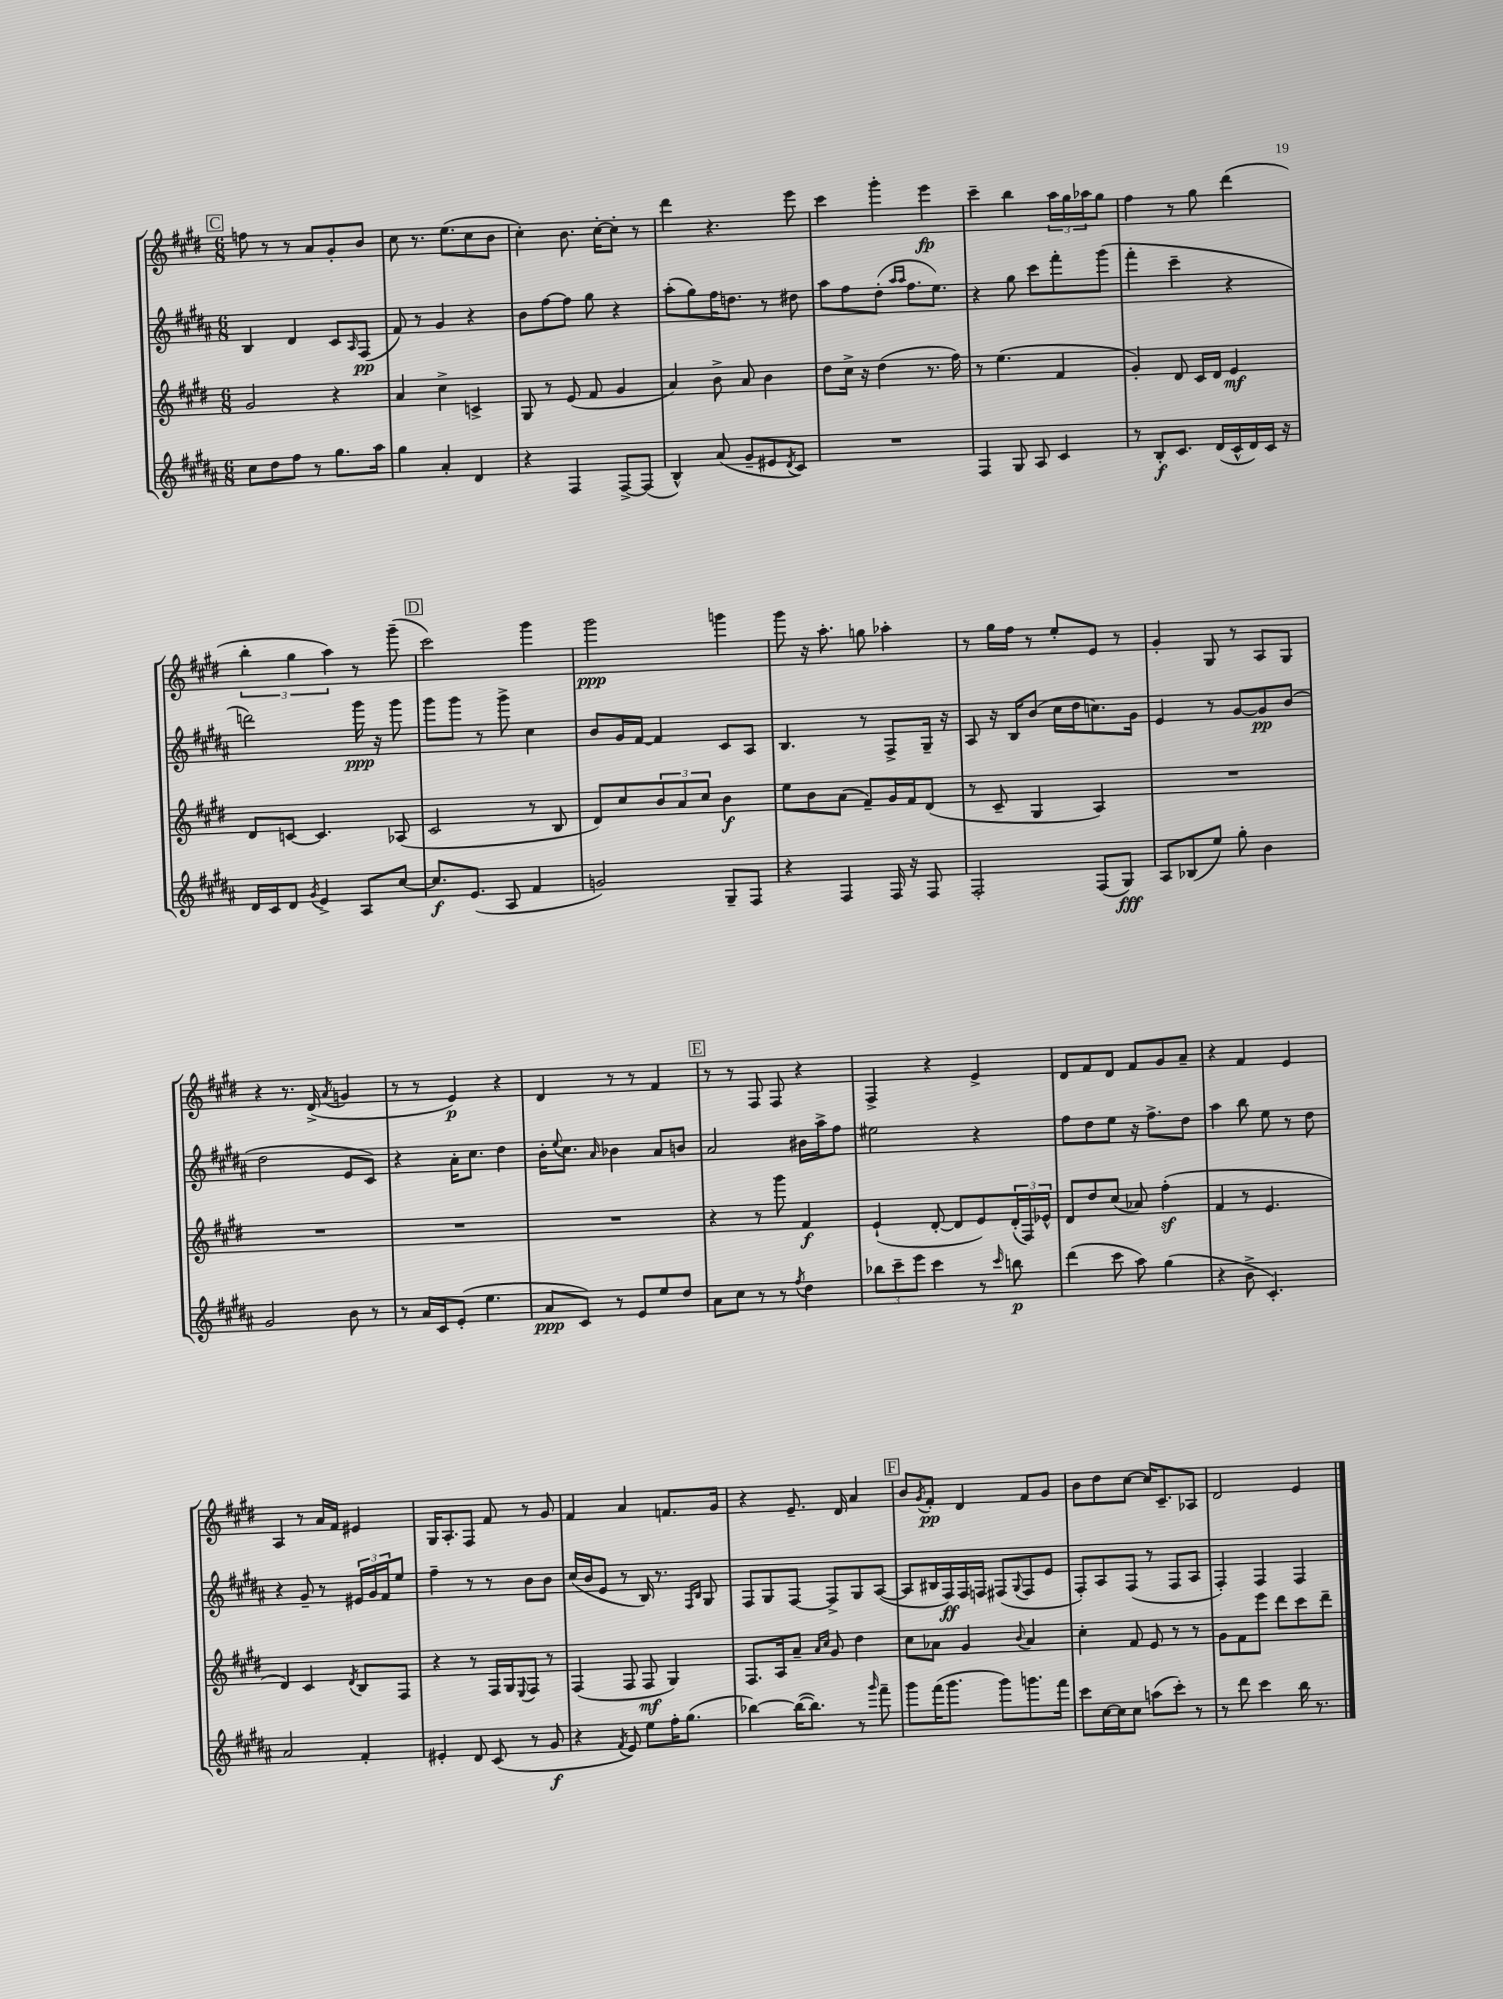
<<
\new StaffGroup <<
\new Staff = "s0" {
    \clef treble \key e \major \numericTimeSignature \time 6/8
    \mark \markup { \box "C" } f''8 r8 r8 a'8 gis'8-. b'8 |
    cis''8 r8. e''8.( cis''8 b'8 |
    cis''4-.) b'8. cis''16~-. cis''8-. r8 |
    dis'''4 r4. e'''8 |
    cis'''4 gis'''4-. e'''4\fp |
    cis'''4-- b''4 \tuplet 3/2 { a''16 gis''16 aes''16 } gis''8 |
    fis''4 r8 gis''8 dis'''4( |
    \tuplet 3/2 { b''4-. gis''4 a''4) } r8 gis'''8--( |
    \mark \markup { \box "D" } cis'''2) gis'''4 |
    gis'''2\ppp g'''4 |
    gis'''8 r16 a''8.-. g''8 aes''4-. |
    r8 gis''16 fis''16 r8 e''8-. e'8 r8 |
    gis'4-. gis8 r8 a8 gis8 |
    r4 r8. dis'16->( \acciaccatura { a'8 } g'4 |
    r8 r8 e'4\p) r4 |
    dis'4 r8 r8 fis'4 |
    \mark \markup { \box "E" } r8 r8 fis8 fis8 r4 |
    fis4-> r4 e'4-> |
    dis'8 fis'8 dis'8 fis'8 gis'8 a'8-- |
    r4 fis'4 e'4 |
    a4 r8 a'16 fis'16 eis'4 |
    gis16 a8.-. fis8 fis'8 r8 gis'8 |
    fis'4 a'4 f'8. gis'16 |
    r4 e'8.-- dis'16 a'4 |
    \mark \markup { \box "F" } b'8 \acciaccatura { gis'8 } fis'8-.\pp dis'4 fis'8 gis'8 |
    b'8 dis''8 cis''8~ cis''16 cis'8.-- aes8 |
    dis'2 e'4 \bar "|." |
}
\new Staff = "s1" {
    \clef treble \key b \major \numericTimeSignature \time 6/8
    \mark \markup { \box "C" } b4 dis'4 cis'8 \grace { ais16 } fis8\pp( |
    fis'8) r8 gis'4 r4 |
    b'8 fis''8~ fis''8 gis''8 r4 |
    ais''8-.( gis''8) fis''16 d''8. r8 dis''8 |
    ais''8 fis''8 dis''8-.( \grace { ais''16 ais''16 } fis''8. e''8.) |
    r4 gis''8 cis'''8 fis'''8-. gis'''8( |
    fis'''4-. cis'''4-- r4 |
    d'''2) gis'''16\ppp r16 gis'''8 |
    \mark \markup { \box "D" } gis'''8 gis'''8 r8 gis'''8-> cis''4 |
    b'8 gis'16 fis'16~ fis'4 cis'8 ais8 |
    b4. r8 fis8-> gis16-- r16 |
    ais8 r16 b16 b'8( cis''16 dis''16 c''8.) gis'16 |
    e'4 r8 gis'8~ gis'8\pp b'8( |
    dis''2 e'8 cis'8) |
    r4 ais'16-. cis''8. dis''4 |
    b'16-. \appoggiatura { e''8 } cis''8. \grace { ais'16 } bes'4 ais'8 b'8 |
    \mark \markup { \box "E" } ais'2 bis'16 ais''16-> fis''8 |
    eis''2 r4 |
    fis''8 dis''8 e''8 r16 fis''8.-> dis''8 |
    ais''4 b''8 e''8 r8 dis''8 |
    r4 gis'8-- r8 \tuplet 3/2 { eis'16 gis'16 fis'16 } e''8 |
    fis''4-- r8 r8 b'8 b'8 |
    cis''16( b'16 e'8 r8 b16) r8. \grace { fis16 b16 } gis8 |
    fis8 gis8 fis8~ fis8-> gis8 ais8~( |
    \mark \markup { \box "F" } ais8 bis16 fis16\ff) fis16 f16 fis8( \appoggiatura { gis8 } fis8 e'8 |
    fis8-.) ais8 fis8( r8 fis8 ais8 |
    fis4-.) fis4 fis4 \bar "|." |
}
\new Staff = "s2" {
    \clef treble \key e \major \numericTimeSignature \time 6/8
    \mark \markup { \box "C" } gis'2 r4 |
    a'4 cis''4-> c'4-> |
    gis8 r8 e'8( fis'8 gis'4 |
    a'4) b'8-> a'8 b'4 |
    dis''8 cis''16-> r16 dis''4( r8. fis''16) |
    r8 e''4.( fis'4 |
    gis'4-.) dis'8 cis'16 dis'16 e'4\mf |
    dis'8 c'8~ c'4. aes8( |
    \mark \markup { \box "D" } cis'2 r8 b8 |
    dis'8) cis''8 \tuplet 3/2 { b'8 a'8 cis''8 } b'4\f |
    e''8 b'8 a'8( fis'8--) gis'16 fis'16 dis'8( |
    r8 cis'8-- gis4 a4) |
    R2. |
    R2. |
    R2. |
    R2. |
    \mark \markup { \box "E" } r4 r8 gis'''8 fis'4\f |
    e'4-!( dis'8~-. dis'8 e'8) \tuplet 3/2 { dis'16-.( fis16) ees'16-^ } |
    dis'8 dis''8 cis''8( aes'8) fis''4-.\sf( |
    fis'4 r8 e'4. |
    dis'4) cis'4 \acciaccatura { dis'8 } b8 fis8 |
    r4 r8 fis16 gis16 \appoggiatura { e8 } fis8 r8 |
    fis4( fis8 fis8\mf gis4) |
    fis8. a16 a'8-- \grace { a'16 cis''16 } gis'8 dis''4 |
    \mark \markup { \box "F" } cis''8 aes'8 gis'4 \appoggiatura { b'8 } aes'4 |
    cis''4-. fis'8 e'8 r8 r8 |
    gis'8 fis'8 e'''8 dis'''8 cis'''8 dis'''8-- \bar "|." |
}
\new Staff = "s3" {
    \clef treble \key b \major \numericTimeSignature \time 6/8
    \mark \markup { \box "C" } cis''8 dis''8 fis''8 r8 gis''8. ais''16 |
    gis''4 ais'4-. dis'4 |
    r4 fis4 fis8~-> fis8( |
    b4-^) ais'8( gis'8-- eis'8 \acciaccatura { dis'8 } cis'8) |
    R2. |
    fis4 gis8 ais8 cis'4 |
    r8 b8-.\f cis'8. dis'16( cis'16-^ dis'16) cis'16 r16 |
    dis'16 cis'16 dis'8 \acciaccatura { gis'8 } e'4-> ais8 cis''8~ |
    \mark \markup { \box "D" } cis''8.\f e'8.( ais8 fis'4 |
    g'2) gis8-- fis8 |
    r4 fis4 fis16 r16 fis8 |
    fis2-. fis8( gis8\fff) |
    ais8 bes8( e''8) gis''8-. b'4 |
    gis'2 b'8 r8 |
    r8 ais'16 cis'16 e'8-.( e''4. |
    ais'8\ppp cis'8) r8 e'8 e''8 dis''8 |
    \mark \markup { \box "E" } ais'8 cis''8 r8 r8 \acciaccatura { fis''8 } dis''4 |
    \tuplet 3/2 { bes''8 cis'''8-- e'''8 } cis'''4 r8 \grace { cis'''16 } b''8\p |
    dis'''4( cis'''8 ais''8) gis''4( |
    r4 b'8-> cis'4.-.) |
    ais'2 fis'4-. |
    eis'4-. dis'8 cis'8( r8 gis'8\f |
    r4 \acciaccatura { fis'8 } e'8) e''8 fis''16-. gis''8.( |
    bes''4~) bes''16~( bes''8.) r8 \grace { gis'''16 } fis'''8-- |
    \mark \markup { \box "F" } gis'''8 fis'''16( gis'''8. gis'''8) g'''8. fis'''16 |
    cis'''8 cis''16~ cis''16 cis''8 a''8( cis'''8-.) r8 |
    r8 dis'''8 cis'''4 b''16 r8. \bar "|." |
}
>>
>>
\layout { \context { \Score \remove "Bar_number_engraver" } }
